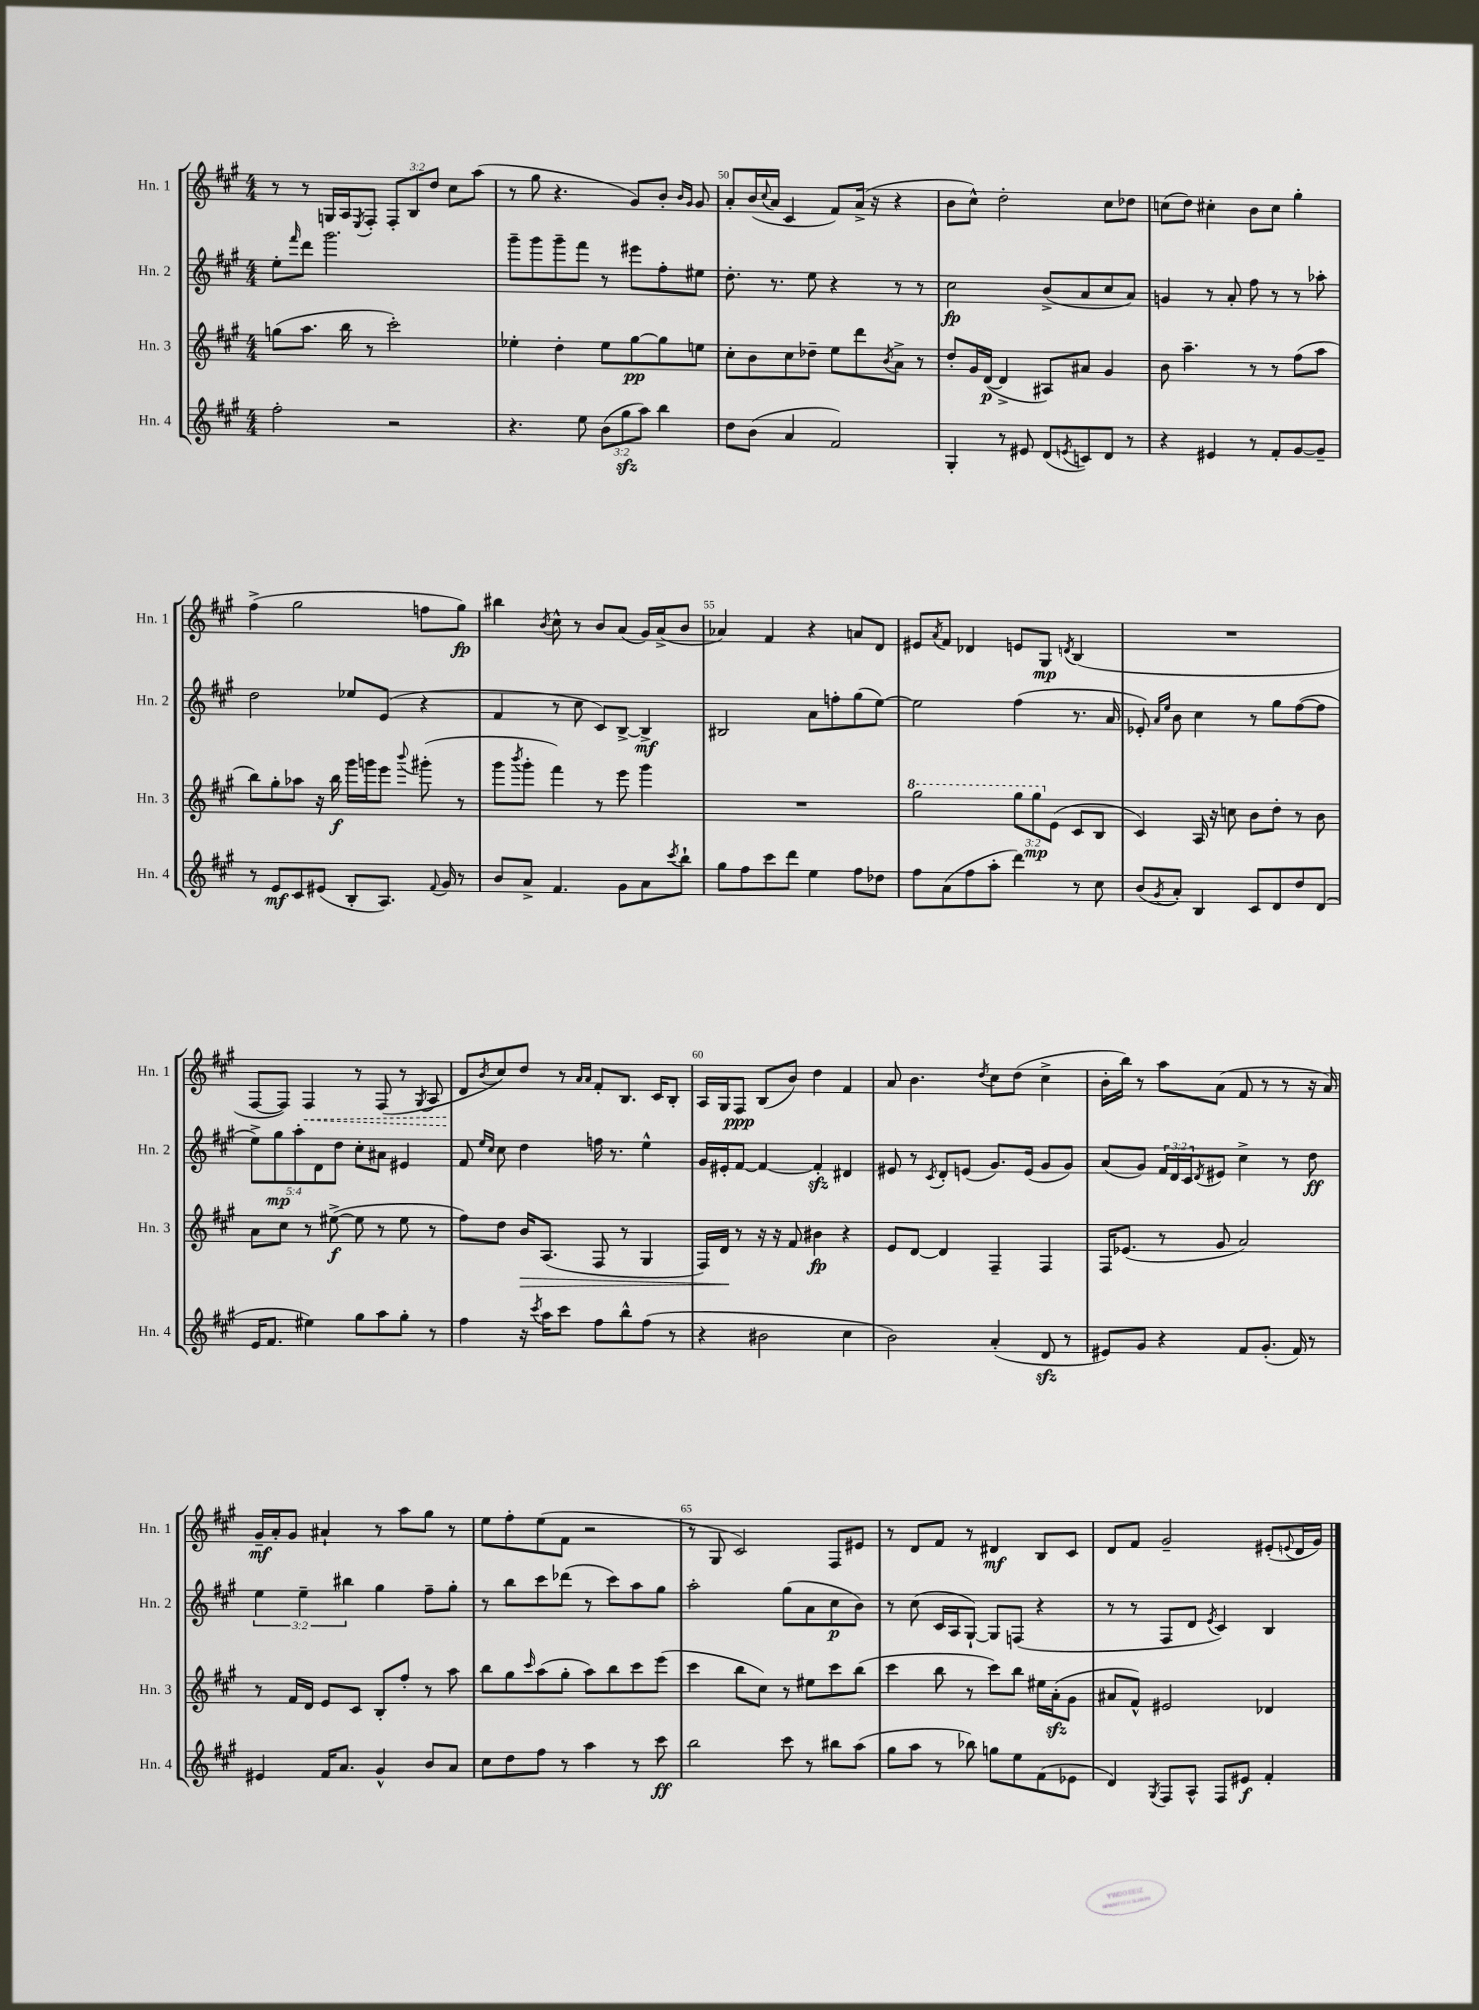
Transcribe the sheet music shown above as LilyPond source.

<<
\new StaffGroup <<
\new Staff = "s0" \with { instrumentName = "Hn. 1" shortInstrumentName = "Hn. 1" } {
    \clef treble \key a \major \numericTimeSignature \time 4/4 \override Staff.TupletNumber.text = #tuplet-number::calc-fraction-text
    r8 r8 g16 a16 \acciaccatura { e8 } fis8-. \tuplet 3/2 { fis8-. b8 d''8 } cis''8 a''8( |
    r8 gis''8 r4. gis'8) b'8-. \grace { b'16 gis'16 } gis'8 |
    a'8-. b'16( \appoggiatura { cis''8 } a'16 cis'4 fis'8) a'16->( r16 r4 |
    b'8 cis''8-^) d''2-. cis''8 des''8 |
    c''8( d''8) cis''4-. b'8 cis''8 gis''4-. |
    fis''4->( gis''2 f''8 gis''8\fp) |
    bis''4 \acciaccatura { b'8 } cis''8-^ r8 b'8 a'8( gis'16) a'16->( b'8 |
    aes'4) fis'4 r4 a'8 d'8 |
    eis'8 \acciaccatura { a'8 } fis'8 des'4 e'8 gis8\mp \acciaccatura { d'8 } b4( |
    R1 |
    fis8~ fis8) \once \override Hairpin.style = #'dashed-line fis4\< r8 fis8( r8 \acciaccatura { gis8 } a8 |
    d'8\! \acciaccatura { b'8 } cis''8) d''8 r8 \grace { a'16 a'16 } fis'8-. b8. cis'16 b8-. |
    a16 gis16 fis8\ppp b8( b'8) d''4 fis'4 |
    a'8 b'4. \acciaccatura { d''8 } cis''8 d''8( cis''4-> |
    b'16-. b''16) r8 a''8 a'8( fis'8 r8 r8 r16 a'16) |
    gis'16--\mf a'16-. gis'8 ais'4-! r8 a''8 gis''8 r8 |
    e''8 fis''8-. e''8( fis'8 r2 |
    r8 gis8 cis'2) fis8 eis'8 |
    r8 d'8 fis'8 r8 dis'4\mf b8 cis'8 |
    d'8 fis'8 gis'2-- eis'8-.( \appoggiatura { e'8 } d'16 gis'16) \bar "|." |
}
\new Staff = "s1" \with { instrumentName = "Hn. 2" shortInstrumentName = "Hn. 2" } {
    \clef treble \key a \major \numericTimeSignature \time 4/4 \override Staff.TupletNumber.text = #tuplet-number::calc-fraction-text
    e''8-. \grace { fis'''16 } d'''8 gis'''2. |
    gis'''8-- gis'''8 gis'''8-- fis'''8 r8 eis'''8 fis''8-. eis''8 |
    d''8.-. r8. e''8 r4 r8 r8 |
    cis''2\fp b'8->( a'8 cis''8 a'8) |
    g'4 r8 a'8-. fis''8 r8 r8 aes''8-. |
    d''2 ees''8 e'8( r4 |
    fis'4 r8 cis''8 cis'8) b8~-> b4->\mf |
    bis2 a'8 f''8-. gis''8( e''8~) |
    e''2 fis''4( r8. a'16 |
    ees'8-.) \grace { a'16 e''16 } b'8 cis''4 r8 gis''8 fis''8~( fis''8 |
    \tuplet 5/4 { e''8->) gis''8\mp a''8-. d'8 d''8 } cis''8-. ais'8 eis'4 |
    fis'8 \grace { e''16 cis''16 } cis''8 d''4 f''16 r8. e''4-^ |
    gis'16 eis'16-. fis'8~ fis'4~ fis'4-.\sfz dis'4 |
    eis'8 r8 \acciaccatura { cis'8 } d'8-. e'8( gis'8.) e'16( gis'8 gis'8) |
    a'8( gis'8) \tuplet 3/2 { fis'16 d'16 cis'16 } \acciaccatura { d'8 } eis'8 cis''4-> r8 d''8\ff |
    \tuplet 3/2 { e''4 e''4-- bis''4 } gis''4 fis''8-- gis''8-. |
    r8 b''8 cis'''8 des'''8( r8 cis'''8) a''8 gis''8 |
    a''2-. gis''8( a'8 cis''8\p b'8) |
    r8 cis''8( cis'16 a16 gis8~-!) gis8 f8( r4 |
    r8 r8 fis8 d'8 \acciaccatura { e'8 } cis'4) b4 \bar "|." |
}
\new Staff = "s2" \with { instrumentName = "Hn. 3" shortInstrumentName = "Hn. 3" } {
    \clef treble \key a \major \numericTimeSignature \time 4/4 \override Staff.TupletNumber.text = #tuplet-number::calc-fraction-text
    g''8( a''8. b''16 r8 cis'''2-.) |
    ees''4-. d''4-. ees''8 gis''8~\pp gis''8 e''8 |
    cis''8-. b'8 cis''8 des''8-- e''8 d'''8 \acciaccatura { b'8 } a'8-> r8 |
    d''8-. gis'16 d'16~\p( d'4-> ais8) ais'8 gis'4 |
    b'8 a''4.-- r8 r8 fis''8( a''8 |
    b''8) gis''8-. aes''8 r16 b''16\f gis'''16 g'''16 e'''8 \appoggiatura { b'''8 } gis'''8-.( r8 |
    gis'''8 \acciaccatura { b'''8 } gis'''8-. fis'''4) r8 e'''8 gis'''4 |
    R1 |
    \ottava #1 gis'''2 \tuplet 3/2 { gis'''8 gis'''8\mp \ottava #0 e'8( } cis'8 b8 |
    cis'4) a16 r16 c''8 b'8 d''8-. r8 b'8 |
    a'8 cis''8 r8 eis''8~->\f( eis''8 r8 eis''8 r8 |
    fis''8) d''8 b'16\> a8.( fis8 r8 gis4 |
    fis16) d'16\! r8 r16 r16 fis'8 bis'4\fp r4 |
    e'8 d'8~ d'4 fis4-- fis4 |
    fis16 ees'8.( r8 gis'8 a'2) |
    r8 fis'16 d'16 e'8 cis'8 b8-. fis''8-. r8 a''8 |
    b''8 gis''8 \grace { cis'''16 } a''8( gis''8-. a''8) b''8 cis'''8 e'''8( |
    cis'''4 b''8 cis''8) r8 eis''8 cis'''8 b''8( |
    cis'''4 b''8 r8 cis'''8) b''8 eis''16 a'16-.\sfz( gis'8 |
    ais'8 fis'8-^) eis'2 des'4 \bar "|." |
}
\new Staff = "s3" \with { instrumentName = "Hn. 4" shortInstrumentName = "Hn. 4" } {
    \clef treble \key a \major \numericTimeSignature \time 4/4 \override Staff.TupletNumber.text = #tuplet-number::calc-fraction-text
    fis''2-. r2 |
    r4. e''8 \tuplet 3/2 { b'8( gis''8\sfz a''8) } b''4 |
    d''8 b'8( a'4 fis'2) |
    gis4-. r8 eis'8 d'8( \acciaccatura { e'8 } c'8) d'8 r8 |
    r4 eis'4 r8 fis'8-. gis'8~ gis'8-- |
    r8 e'8\mf cis'8 eis'8( b8-. a8.) \appoggiatura { fis'8 } gis'16 r8 |
    b'8 a'8-> fis'4. gis'8 a'8 \acciaccatura { cis'''8 } b''8-! |
    gis''8 fis''8 cis'''8 d'''8 e''4 fis''8 des''8 |
    fis''8 a'8( fis''8 a''8-. d'''4) r8 cis''8 |
    b'8( \acciaccatura { gis'8 } a'8-.) b4 cis'8 d'8 d''8 d'8( |
    e'16 fis'8. eis''4) gis''8 a''8 gis''8-. r8 |
    fis''4 r16 \acciaccatura { cis'''8 } a''16 cis'''8 fis''8 b''8-^ fis''8( r8 |
    r4 bis'2 cis''4 |
    b'2) a'4-.( d'8\sfz r8 |
    eis'8) gis'8 r4 fis'8 gis'8.-.( fis'16) r8 |
    eis'4 fis'16 a'8. gis'4-^ b'8 a'8 |
    cis''8 d''8 fis''8 r8 a''4 r8 cis'''8\ff |
    b''2 cis'''8 r8 bis''8 a''8( |
    gis''8 a''8 r8 bes''8) g''8 e''8 fis'8( ees'8 |
    d'4) \acciaccatura { gis8 } fis8 a8-^ fis8 eis'8\f fis'4-. \bar "|." |
}
>>
>>
\layout { \context { \Score currentBarNumber = #48 \override BarNumber.break-visibility = ##(#f #t #t) barNumberVisibility = #(every-nth-bar-number-visible 5) } }
